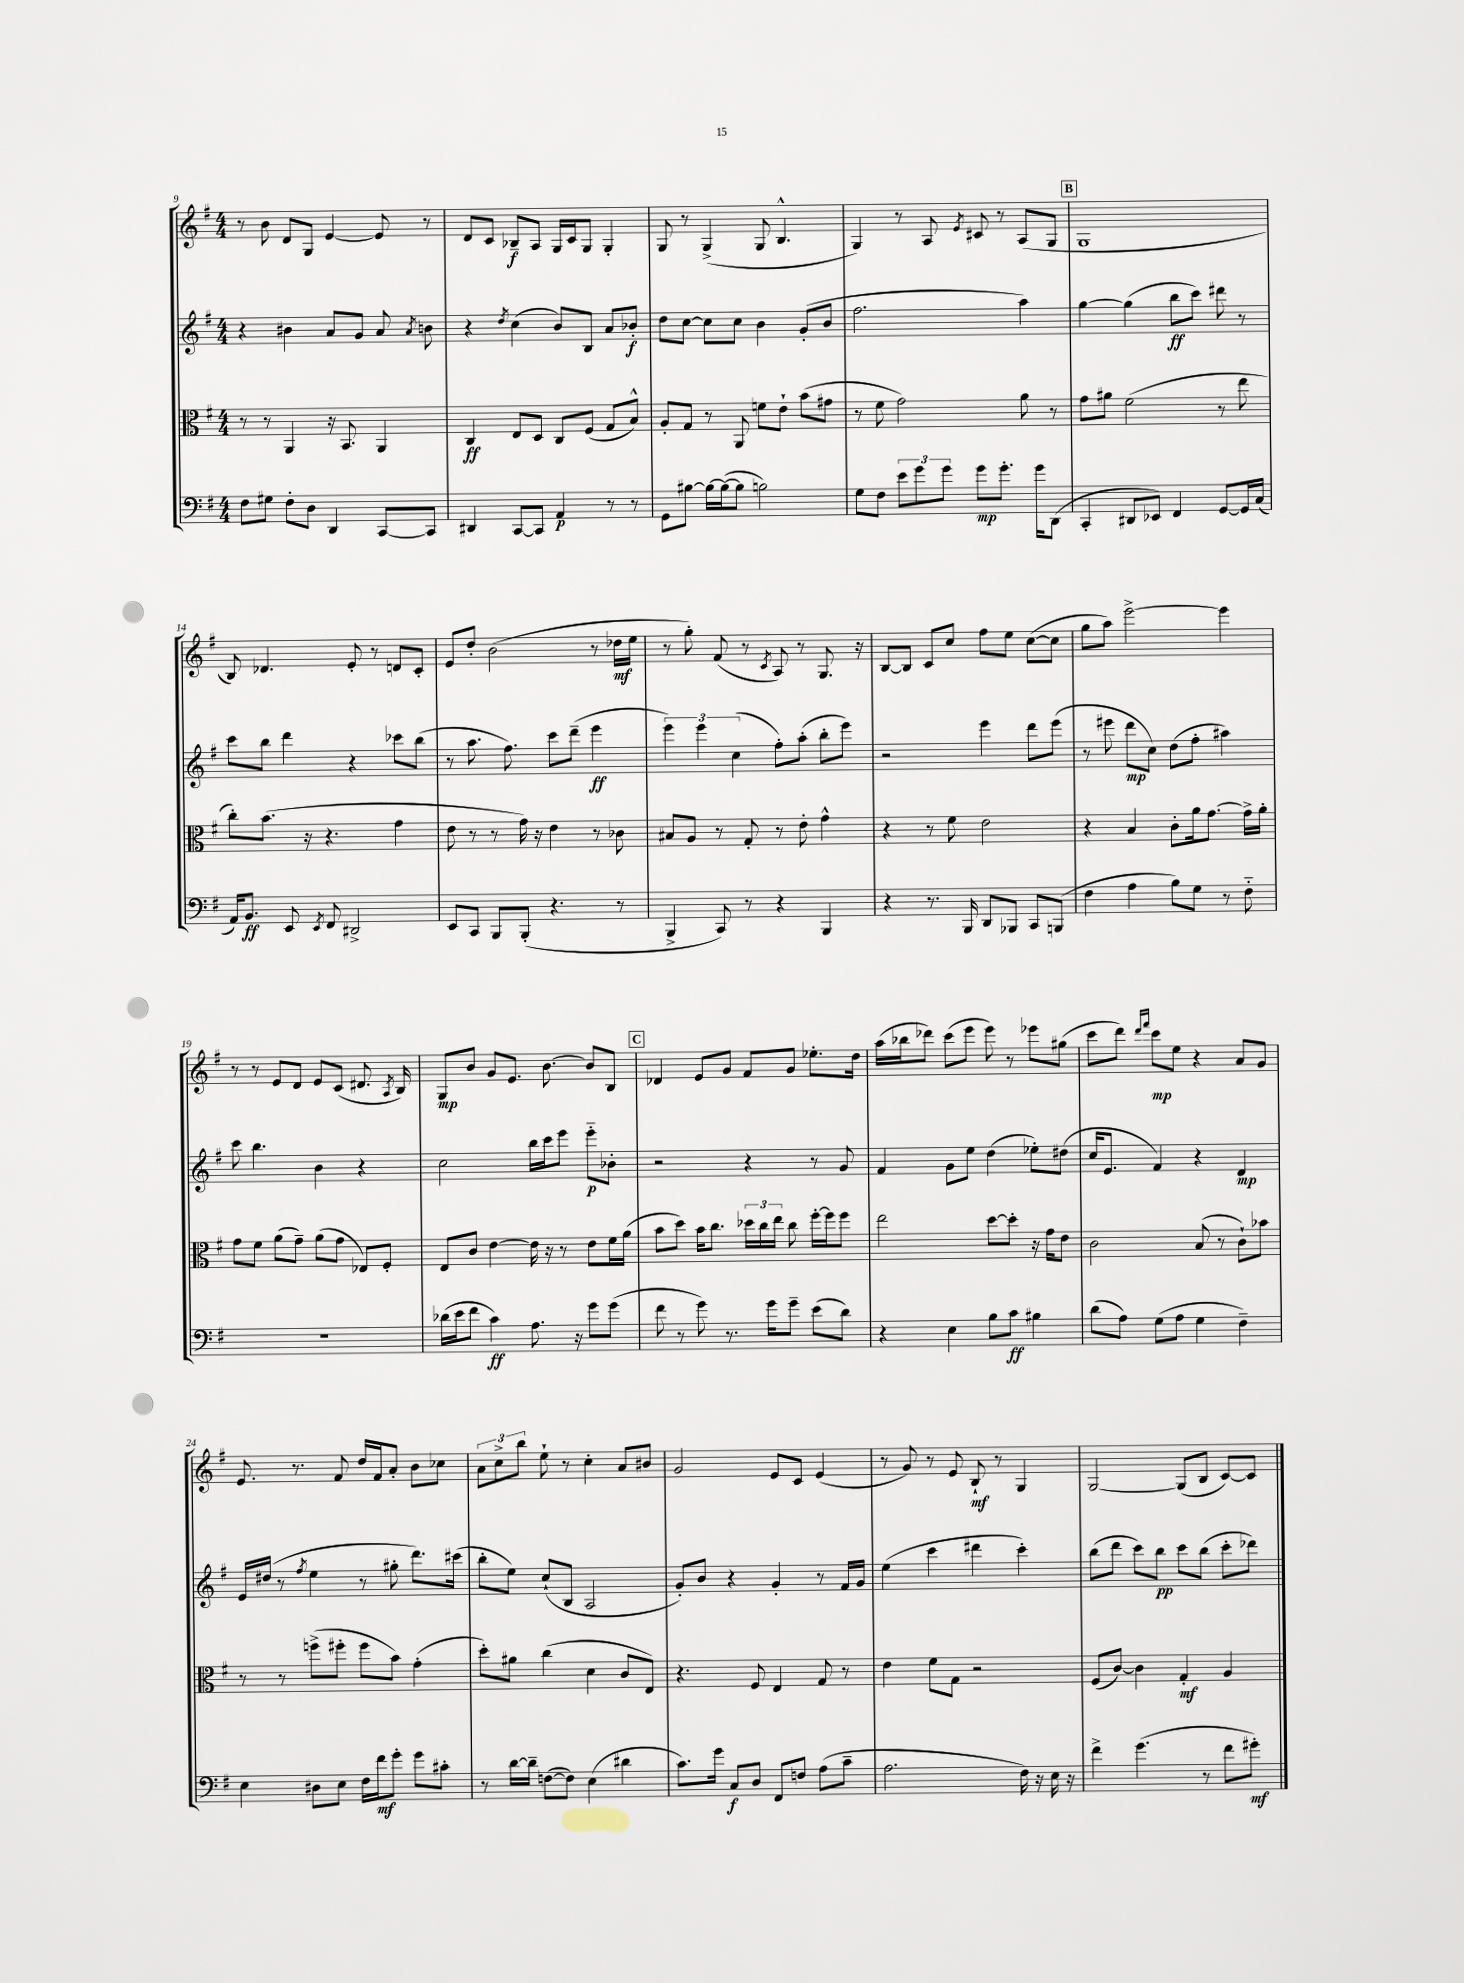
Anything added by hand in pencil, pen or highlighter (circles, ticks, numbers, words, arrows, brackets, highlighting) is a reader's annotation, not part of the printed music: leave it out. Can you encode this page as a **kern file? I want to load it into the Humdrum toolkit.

**kern	**dynam	**kern	**dynam	**kern	**dynam	**kern	**dynam
*part4	*part4	*part3	*part3	*part2	*part2	*part1	*part1
*staff4	*staff4	*staff3	*staff3	*staff2	*staff2	*staff1	*staff1
*clefF4	*	*clefC3	*	*clefG2	*	*clefG2	*
*k[f#]	*	*k[f#]	*	*k[f#]	*	*k[f#]	*
*M4/4	*	*M4/4	*	*M4/4	*	*M4/4	*
=9	=9	=9	=9	=9	=9	=9	=9
8F#\L	.	8r	.	4r	.	8r	.
8G#X\J	.	8r	.	.	.	8b\	.
8F#'\L	.	4AA/	.	4b#X\	.	8d/L	.
8D\J	.	.	.	.	.	8G/J	.
4DD/	.	16r	.	8a/L	.	[4e/	.
.	.	8.BB/	.	.	.	.	.
.	.	.	.	8g/J	.	.	.
[8CC/L	.	4AA/	.	8a/	.	8e/]	.
.	.	.	.	8qa/	.	.	.
8CC/J]	.	.	.	8bn\	.	8r	.
=10	=10	=10	=10	=10	=10	=10	=10
4DD#X/	.	4C/	ff	4r	.	8d/L	.
.	.	.	.	.	.	8c/J	.
.	.	.	.	8qdd/	.	.	.
[8CC/L	.	8E/L	.	(4cc\	.	8B-X~/L	f
8CC/J]	.	8D/J	.	.	.	8A/J	.
4AA/	p	8C/L	.	8b/L)	.	16G/LL	.
.	.	.	.	.	.	16c/J	.
.	.	(8F#/J	.	8B/J	.	8G/J	.
8r	.	8G/L	.	8a/L	.	4G'/	.
8r	.	8B^^/J)	.	8b-X'/J	f	.	.
=11	=11	=11	=11	=11	=11	=11	=11
8GG\L	.	8A'/L	.	8dd\L	.	8G/	.
[8B#X\J	.	8G/J	.	[8cc\J	.	8r	.
16B#\LL_	.	8r	.	8cc\L]	.	(4G^/	.
(16B#\J_	.	.	.	.	.	.	.
8B#\J]	.	8AA/	.	8cc\J	.	.	.
2Bn\)	.	8fn\L	.	4b\	.	8G/	.
.	.	8e`\J	.	.	.	4.B^^/	.
.	.	(8b\L	.	(8g'/L	.	.	.
.	.	8g#X\J	.	8b/J	.	.	.
=12	=12	=12	=12	=12	=12	=12	=12
8G\L	.	8r	.	2.ff#\	.	4G/)	.
8F#\J	.	8f#\	.	.	.	.	.
12e\L	.	2g\)	.	.	.	8r	.
12g\	.	.	.	.	.	.	.
.	.	.	.	.	.	8A/	.
12g\J	.	.	.	.	.	.	.
.	.	.	.	.	.	8qe/	.
8g\L	mp	.	.	.	.	8c#X/	.
8.g'\J	.	.	.	.	.	8r	.
.	.	8a\	.	4aa\)	.	(8A/L	.
16g\KL	.	.	.	.	.	.	.
(8DD\J	.	8r	.	.	.	8G/J	.
!!LO:REH:place=s1:t=B
=13	=13	=13	=13	=13	=13	=13	=13
4CC'/	.	8g\L	.	[4gg\	.	1G	.
.	.	8a#X\J	.	.	.	.	.
8DD#X/L	.	(2f#\	.	(4gg\]	.	.	.
8EE-X/J)	.	.	.	.	.	.	.
4FF#/	.	.	.	8bb\L	ff	.	.
.	.	.	.	8ccc\J)	.	.	.
[8GG/L	.	8r	.	8ddd#X\	.	.	.
16GG/L]	.	8ee\	.	8r	.	.	.
(16C/JJ	.	.	.	.	.	.	.
!!LO:LB:g=z
=14	=14	=14	=14	=14	=14	=14	=14
16AA/KL)	.	8cc'\L)	.	8ccc\L	.	8B/)	.
8.BB/J	ff	.	.	.	.	.	.
.	.	(8.b\J	.	8bb\J	.	4.d-X/	.
8EE/	.	.	.	4ddd\	.	.	.
.	.	16r	.	.	.	.	.
8qEE/	.	.	.	.	.	.	.
8FF#/	.	4.r	.	.	.	.	.
2DD#X^/	.	.	.	4r	.	8e'/	.
.	.	.	.	.	.	8r	.
.	.	4g\	.	8ccc-X\L	.	8dn/L	.
.	.	.	.	(8bb\J	.	8c'/J	.
=15	=15	=15	=15	=15	=15	=15	=15
8EE/L	.	8e\	.	8r	.	8e/L	.
8CC/J	.	8r	.	8.aa\	.	8dd'/J	.
8BBB/L	.	8r	.	.	.	(2b\	.
.	.	.	.	8.ff#\)	.	.	.
(8BBB'/J	.	16g\)	.	.	.	.	.
.	.	16r	.	.	.	.	.
4.r	.	4e\	.	8ccc\L	.	.	.
.	.	.	.	(8ddd~\J	.	.	.
.	.	8r	.	4eee\	ff	8r	.
8r	.	8c-X\	.	.	.	16dd-X\LL	mf
.	.	.	.	.	.	16ee\JJ	.
=16	=16	=16	=16	=16	=16	=16	=16
4BBB^/	.	8B#X/L	.	6eee\)	.	8r	.
.	.	8A/J	.	.	.	8gg'\)	.
.	.	.	.	6eee\	.	.	.
8CC/)	.	8r	.	.	.	(8f#/	.
.	.	.	.	(6cc\	.	.	.
8r	.	8G'/	.	.	.	8r	.
.	.	.	.	.	.	8qc/	.
4r	.	8r	.	8ff#'\L)	.	8A/)	.
.	.	8e'\	.	(8aa'\J	.	8r	.
4BBB/	.	4g^^\	.	8bb'\L	.	8.G/	.
.	.	.	.	8eee\J)	.	.	.
.	.	.	.	.	.	16r	.
=17	=17	=17	=17	=17	=17	=17	=17
4r	.	4r	.	2r	.	[8B/L	.
.	.	.	.	.	.	8B/J]	.
8.r	.	8r	.	.	.	8c/L	.
.	.	8f#\	.	.	.	8cc/J	.
16BBB/	.	.	.	.	.	.	.
8DD/L	.	2e\	.	4eee\	.	8ff#\L	.
8BBB-X/J	.	.	.	.	.	8ee\J	.
8CC/L	.	.	.	8ddd\L	.	([8cc\L	.
(8BBBn/J	.	.	.	(8eee\J	.	8cc\J]	.
=18	=18	=18	=18	=18	=18	=18	=18
4F#\	.	4r	.	8r	.	8gg\L	.
.	.	.	.	8eee#X\	.	8aa\J)	.
4A\	.	4B/	.	8ddd\L	mp	[2eee^\	.
.	.	.	.	8cc\J)	.	.	.
8B\L)	.	8c'\L	.	(8dd\L	.	.	.
8G\J	.	16a\k	.	8ff#'\J	.	.	.
.	.	[8.g\J	.	.	.	.	.
8r	.	.	.	4aa#X\)	.	4eee\]	.
8F#\	.	16g^\LL]	.	.	.	.	.
.	.	16a'\JJ	.	.	.	.	.
!!LO:LB:g=z
=19	=19	=19	=19	=19	=19	=19	=19
1r	.	8g\L	.	8ccc\	.	8r	.
.	.	8f#\J	.	4.bb\	.	8r	.
.	.	(8a\L	.	.	.	8e/L	.
.	.	8g~\J)	.	.	.	8d/J	.
.	.	(8a\L	.	4b\	.	8e/L	.
.	.	8g\J	.	.	.	(8c/J	.
.	.	8E-X/L)	.	4r	.	8.d#X/	.
.	.	8F#'/J	.	.	.	.	.
.	.	.	.	.	.	8qA/	.
.	.	.	.	.	.	16B/)	.
=20	=20	=20	=20	=20	=20	=20	=20
(16d-X\LL	.	8E/L	.	2cc\	.	8G/L	mp
16e\J	.	.	.	.	.	.	.
8f#\J	.	8c/J	.	.	.	8b/J	.
4c\)	ff	[4e\	.	.	.	8g/L	.
.	.	.	.	.	.	8.e/J	.
8.A\	.	16e\]	.	16bb\LL	.	.	.
.	.	16r	.	16ccc\J	.	[8.b\	.
.	.	8r	.	8eee\J	.	.	.
16r	.	.	.	.	.	.	.
8g\L	.	8e\L	.	8eee\L	p	8b/L]	.
(8g\J	.	16f#\L	.	8b-X'\J	.	8B/J	.
.	.	(16a\JJ	.	.	.	.	.
!!LO:REH:place=s1:t=C
=21	=21	=21	=21	=21	=21	=21	=21
8f#\	.	8b\L	.	2r	.	4d-X/	.
8r	.	8dd\J)	.	.	.	.	.
8g\)	.	16b\KL	.	.	.	8e/L	.
.	.	8.cc\J	.	.	.	.	.
8.r	.	.	.	.	.	8g/J	.
.	.	24dd-X\LL	.	4r	.	8f#/L	.
.	.	24cc\	.	.	.	.	.
16g\KL	.	.	.	.	.	.	.
.	.	24ee\JJ	.	.	.	.	.
8g~\J	.	8cc\	.	.	.	8g/J	.
(8e\L	.	[16ff#'\LL	.	8r	.	8.ee-X'\L	.
.	.	16ff#\J]	.	.	.	.	.
8d\J)	.	8ff#\J	.	8g/	.	.	.
.	.	.	.	.	.	16dd\Jk	.
=22	=22	=22	=22	=22	=22	=22	=22
4r	.	2ee\	.	4f#/	.	(16aa\LL	.
.	.	.	.	.	.	16bb-X\J	.
.	.	.	.	.	.	8ddd-X\J)	.
4E\	.	.	.	8g\L	.	(8ccc\L	.
.	.	.	.	8ee\J	.	8eee\J	.
8B\L	.	[8dd\L	.	(4dd\	.	8eee\)	.
8c\J	ff	8dd'\J]	.	.	.	8r	.
4B#X\	.	16r	.	8ee-X'\L)	.	8eee-X\L	.
.	.	16g\KL	.	.	.	.	.
.	.	8e\J	.	(8dd#X\J	.	(8gg#X\J	.
=23	=23	=23	=23	=23	=23	=23	=23
(8d\L	.	2c\	.	16cc/KL	.	8ccc\L	.
.	.	.	.	8.e/J	.	.	.
8A\J)	.	.	.	.	.	8ddd\J)	.
.	.	.	.	.	.	16qqddd/LL	.
.	.	.	.	.	.	16qqfff#/JJ	.
(8G\L	.	.	.	4f#/)	.	8ccc\L	mp
8A\J	.	.	.	.	.	8ee\J	.
4G\	.	(8B/	.	4r	.	4r	.
.	.	8r	.	.	.	.	.
4F#~\)	.	8c`\L)	.	4d/	mp	8a/L	.
.	.	8b-X\J	.	.	.	8g/J	.
!!LO:LB:g=z
=24	=24	=24	=24	=24	=24	=24	=24
4E\	.	8r	.	16e/LL	.	8.e/	.
.	.	.	.	(16dd#X/JJ	.	.	.
.	.	8r	.	8r	.	.	.
.	.	.	.	.	.	8.r	.
.	.	.	.	8qff#/	.	.	.
8D#X\L	.	(8ffn^\L	.	4ee\	.	.	.
8E\J	.	8ff#X'\J	.	.	.	8f#/	.
16F#\LL	.	8ff#\L	.	8r	.	16dd/LL	.
16f#\J	mf	.	.	.	.	16f#/J	.
8g'\J	.	8b\J)	.	8gg#X'\	.	8a'/J	.
8g\L	.	(4g'\	.	8.ddd\L)	.	8b\L	.
8c#X'\J	.	.	.	.	.	8cc-X\J	.
.	.	.	.	(16ccc#X\Jk	.	.	.
=25	=25	=25	=25	=25	=25	=25	=25
8r	.	8dd'\L)	.	8bb'\L	.	12a\L	.
.	.	.	.	.	.	12cc^\	.
[16d\LL	.	8a#X\J	.	8ee\J)	.	.	.
.	.	.	.	.	.	12bb\J	.
16d~\JJ]	.	.	.	.	.	.	.
([8Fn\L	.	(4cc\	.	(8cc`/L	.	8ee`\	.
8F\J])	.	.	.	8B/J	.	8r	.
(4E\	.	4d\	.	2A/	.	4cc'\	.
4d#X\	.	8c/L	.	.	.	8a/L	.
.	.	8E/J)	.	.	.	8b#X/J	.
=26	=26	=26	=26	=26	=26	=26	=26
8.c\L)	.	4.r	.	8g'/L)	.	2g/	.
.	.	.	.	8b/J	.	.	.
16g\Jk	.	.	.	.	.	.	.
8C/L	f	.	.	4r	.	.	.
8D/J	.	8F#/	.	.	.	.	.
8FF#/L	.	4E/	.	4g'/	.	8e/L	.
8Fn/J	.	.	.	.	.	8c/J	.
(8A\L	.	8G/	.	8r	.	(4e/	.
8c~\J	.	8r	.	16f#/LL	.	.	.
.	.	.	.	16g/JJ	.	.	.
=27	=27	=27	=27	=27	=27	=27	=27
2.A\	.	4e\	.	(4ee\	.	8r	.
.	.	.	.	.	.	8g/)	.
.	.	8f#\L	.	4ccc\	.	8r	.
.	.	8G\J	.	.	.	8e/	.
.	.	2r	.	4ddd#X\	.	8B`/	mf
.	.	.	.	.	.	8r	.
16F#\)	.	.	.	4ccc'\)	.	4G/	.
16r	.	.	.	.	.	.	.
16E\	.	.	.	.	.	.	.
16r	.	.	.	.	.	.	.
=28	=28	=28	=28	=28	=28	=28	=28
4f#^\	.	(8F#/L	.	(8bb\L	.	[2G/	.
.	.	[8c/J)	.	8ddd\J	.	.	.
(4.g\	.	4c\]	.	8ccc\L)	.	.	.
.	.	.	.	8bb\J	pp	.	.
.	.	4G'/	mf	8ccc\L	.	(8G/L]	.
8r	.	.	.	(8bb\J	.	8B/J	.
8f#\L	.	4A/	.	8ccc'\L	.	[8c/L)	.
8g#X'\J)	mf	.	.	8ddd-X\J)	.	8c/J]	.
==	==	==	==	==	==	==	==
*-	*-	*-	*-	*-	*-	*-	*-
